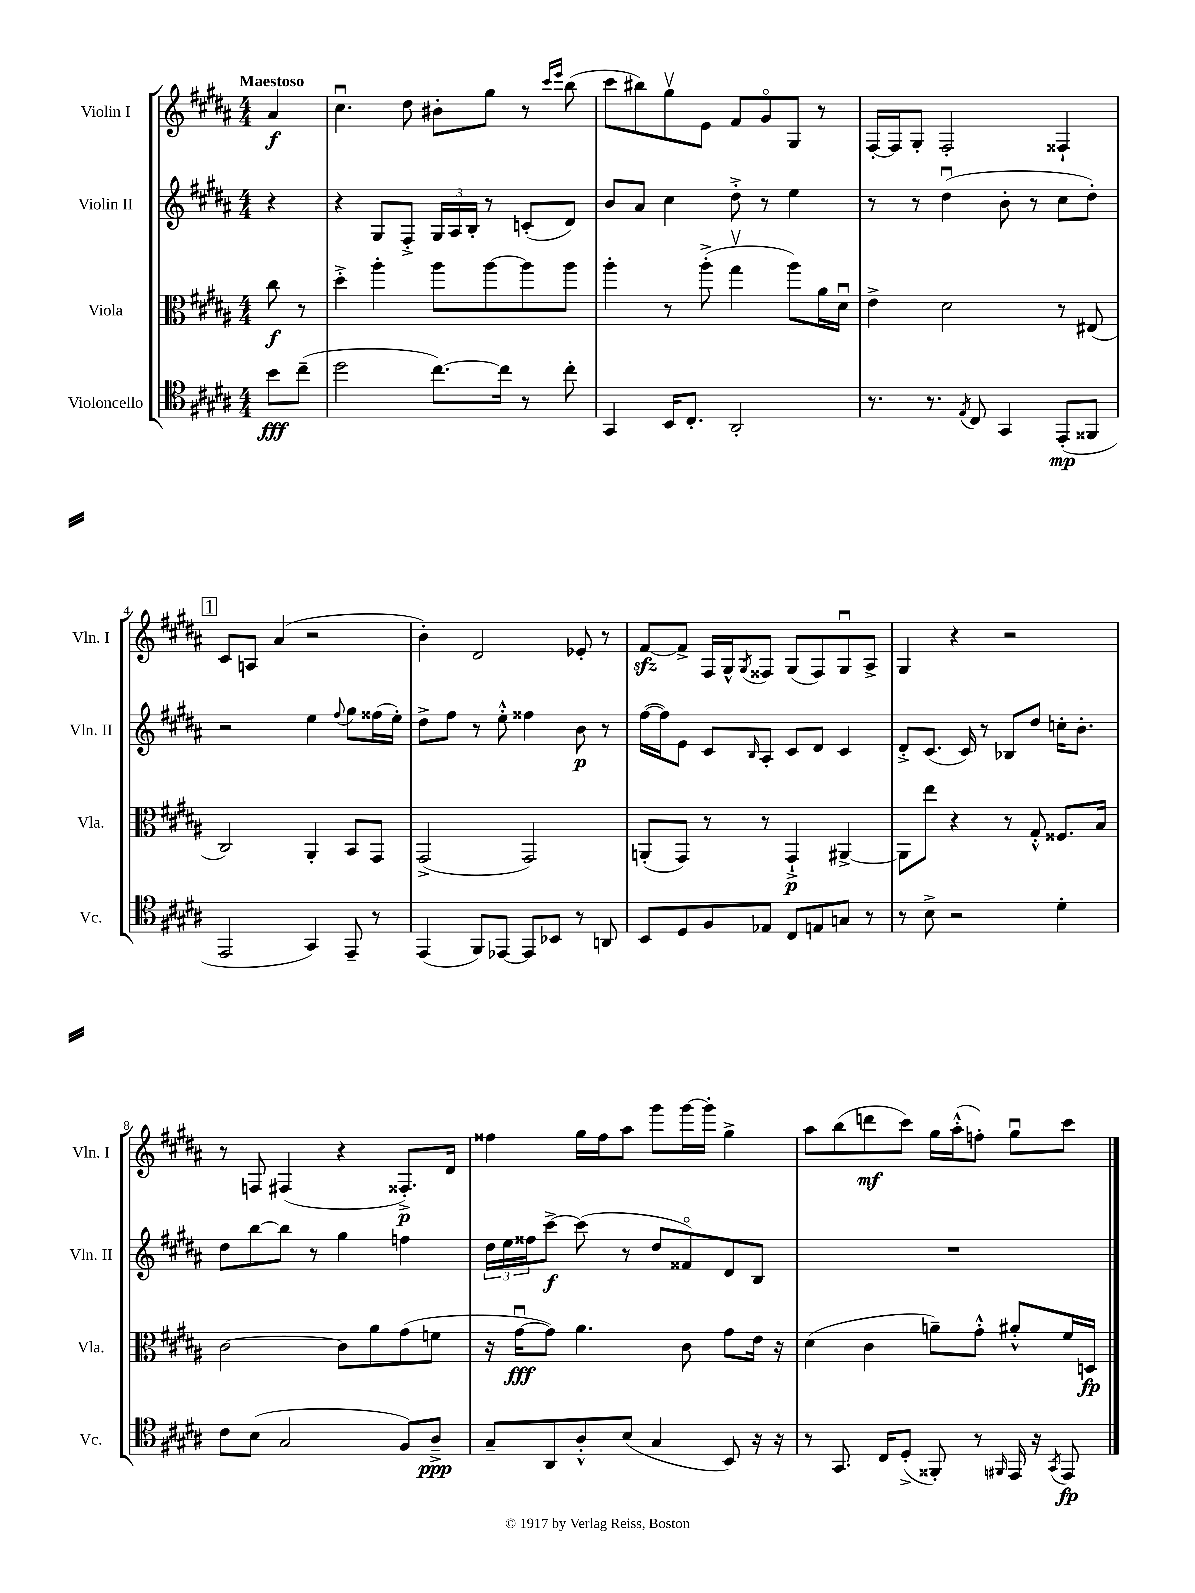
<<
\new StaffGroup <<
\new Staff = "s0" \with { instrumentName = "Violin I" shortInstrumentName = "Vln. I" } {
    \clef treble \key b \major \numericTimeSignature \time 4/4 \partial 4 \tempo "Maestoso"
    ais'4\f |
    cis''4.\downbow dis''8 bis'8-. gis''8 r8 \grace { cis'''16 e'''16 } b''8( |
    cis'''8 bis''8) gis''8\upbow e'8 fis'8 gis'8\flageolet gis8 r8 |
    fis16~-. fis16 gis8-. fis2-. fisis4-! |
    \mark \markup { \box "1" } cis'8 a8 ais'4( r2 |
    b'4-.) dis'2 ees'8-. r8 |
    fis'8~\sfz fis'8-> fis16 gis16-^ \acciaccatura { gis8 } fisis8 gis8( fisis8) gis8\downbow ais8-> |
    gis4 r4 r2 |
    r8 f8 fis4( r4 fisis8.-.->\p) dis'16 |
    fisis''4 gis''16 fisis''16 ais''8 gis'''8 gis'''16~ gis'''16-. gis''4-> |
    ais''8 b''8( d'''8\mf cis'''8) gis''16 ais''16-.-^( f''8-.) gis''8\downbow cis'''8 \bar "|." |
}
\new Staff = "s1" \with { instrumentName = "Violin II" shortInstrumentName = "Vln. II" } {
    \clef treble \key b \major \numericTimeSignature \time 4/4 \partial 4
    r4 |
    r4 gis8 fis8-.-> \tuplet 3/2 { gis16 ais16 b16-. } r8 c'8-.( dis'8) |
    b'8 ais'8 cis''4 dis''8-.-> r8 e''4 |
    r8 r8 dis''4\downbow( b'8-. r8 cis''8 dis''8-.) |
    \mark \markup { \box "1" } r2 e''4 \appoggiatura { fis''8 } gis''8 fisis''16( e''16-.) |
    dis''8-> fis''8 r8 e''8-.-^ fisis''4 b'8\p r8 |
    fis''16~( fis''16) e'8 cis'8 \grace { b16 } ais8-. cis'8 dis'8 cis'4 |
    dis'8-.-> cis'8.( cis'16) r8 bes8 dis''8 c''16-. b'8.-. |
    dis''8 b''8~ b''8 r8 gis''4 f''4 |
    \tuplet 3/2 { dis''16 e''16 fisis''16 } cis'''8~->\f cis'''8( r8 dis''8 fisis'8\flageolet) dis'8 b8 |
    R1 \bar "|." |
}
\new Staff = "s2" \with { instrumentName = "Viola" shortInstrumentName = "Vla." } {
    \clef alto \key b \major \numericTimeSignature \time 4/4 \partial 4
    cis''8\f r8 |
    dis''4-.-> ais''4-. ais''8 ais''8~ ais''8 ais''8 |
    ais''4-. r8 ais''8-.->( gis''4\upbow ais''8) ais'16 dis'16\downbow |
    e'4-> dis'2 r8 eis8( |
    \mark \markup { \box "1" } cis2) ais,4-. b,8 gis,8 |
    gis,2->( gis,2) |
    a,8-.( gis,8) r8 r8 gis,4-!->\p ais,4~-> |
    ais,8 e''8 r4 r8 gis8-.-^ fisis8. b16 |
    cis'2~ cis'8 ais'8 gis'8( f'8 |
    r16 gis'16~\downbow\fff gis'8) ais'4. cis'8 gis'8 e'16 r16 |
    dis'4( cis'4 a'8--) gis'8-.-^ ais'8-.-^ fis'16 d16\fp \bar "|." |
}
\new Staff = "s3" \with { instrumentName = "Violoncello" shortInstrumentName = "Vc." } {
    \clef tenor \key b \major \numericTimeSignature \time 4/4 \partial 4
    b'8\fff cis''8--( |
    dis''2 cis''8.~) cis''16 r8 cis''8-. |
    gis,4 b,16 cis8.-. ais,2-. |
    r8. r8. \acciaccatura { e8 } cis8 gis,4 e,8-.\mp( fisis,8 |
    \mark \markup { \box "1" } e,2 gis,4) e,8-- r8 |
    e,4( fis,8) ees,8~ ees,8 bes,8 r8 a,8 |
    b,8 dis8 fis8 ees8 cis8 e8 g8 r8 |
    r8 b8-> r2 dis'4-. |
    cis'8 b8( gis2 fis8) ais8--->\ppp |
    gis8-- ais,8 ais8-.-^ b8( gis4 b,8) r16 r16 |
    r8 gis,8. cis16 dis8-.->( fisis,8-.) r8 \grace { fis,16 } e,16 r16 \acciaccatura { gis,8 } e,8\fp \bar "|." |
}
>>
>>
